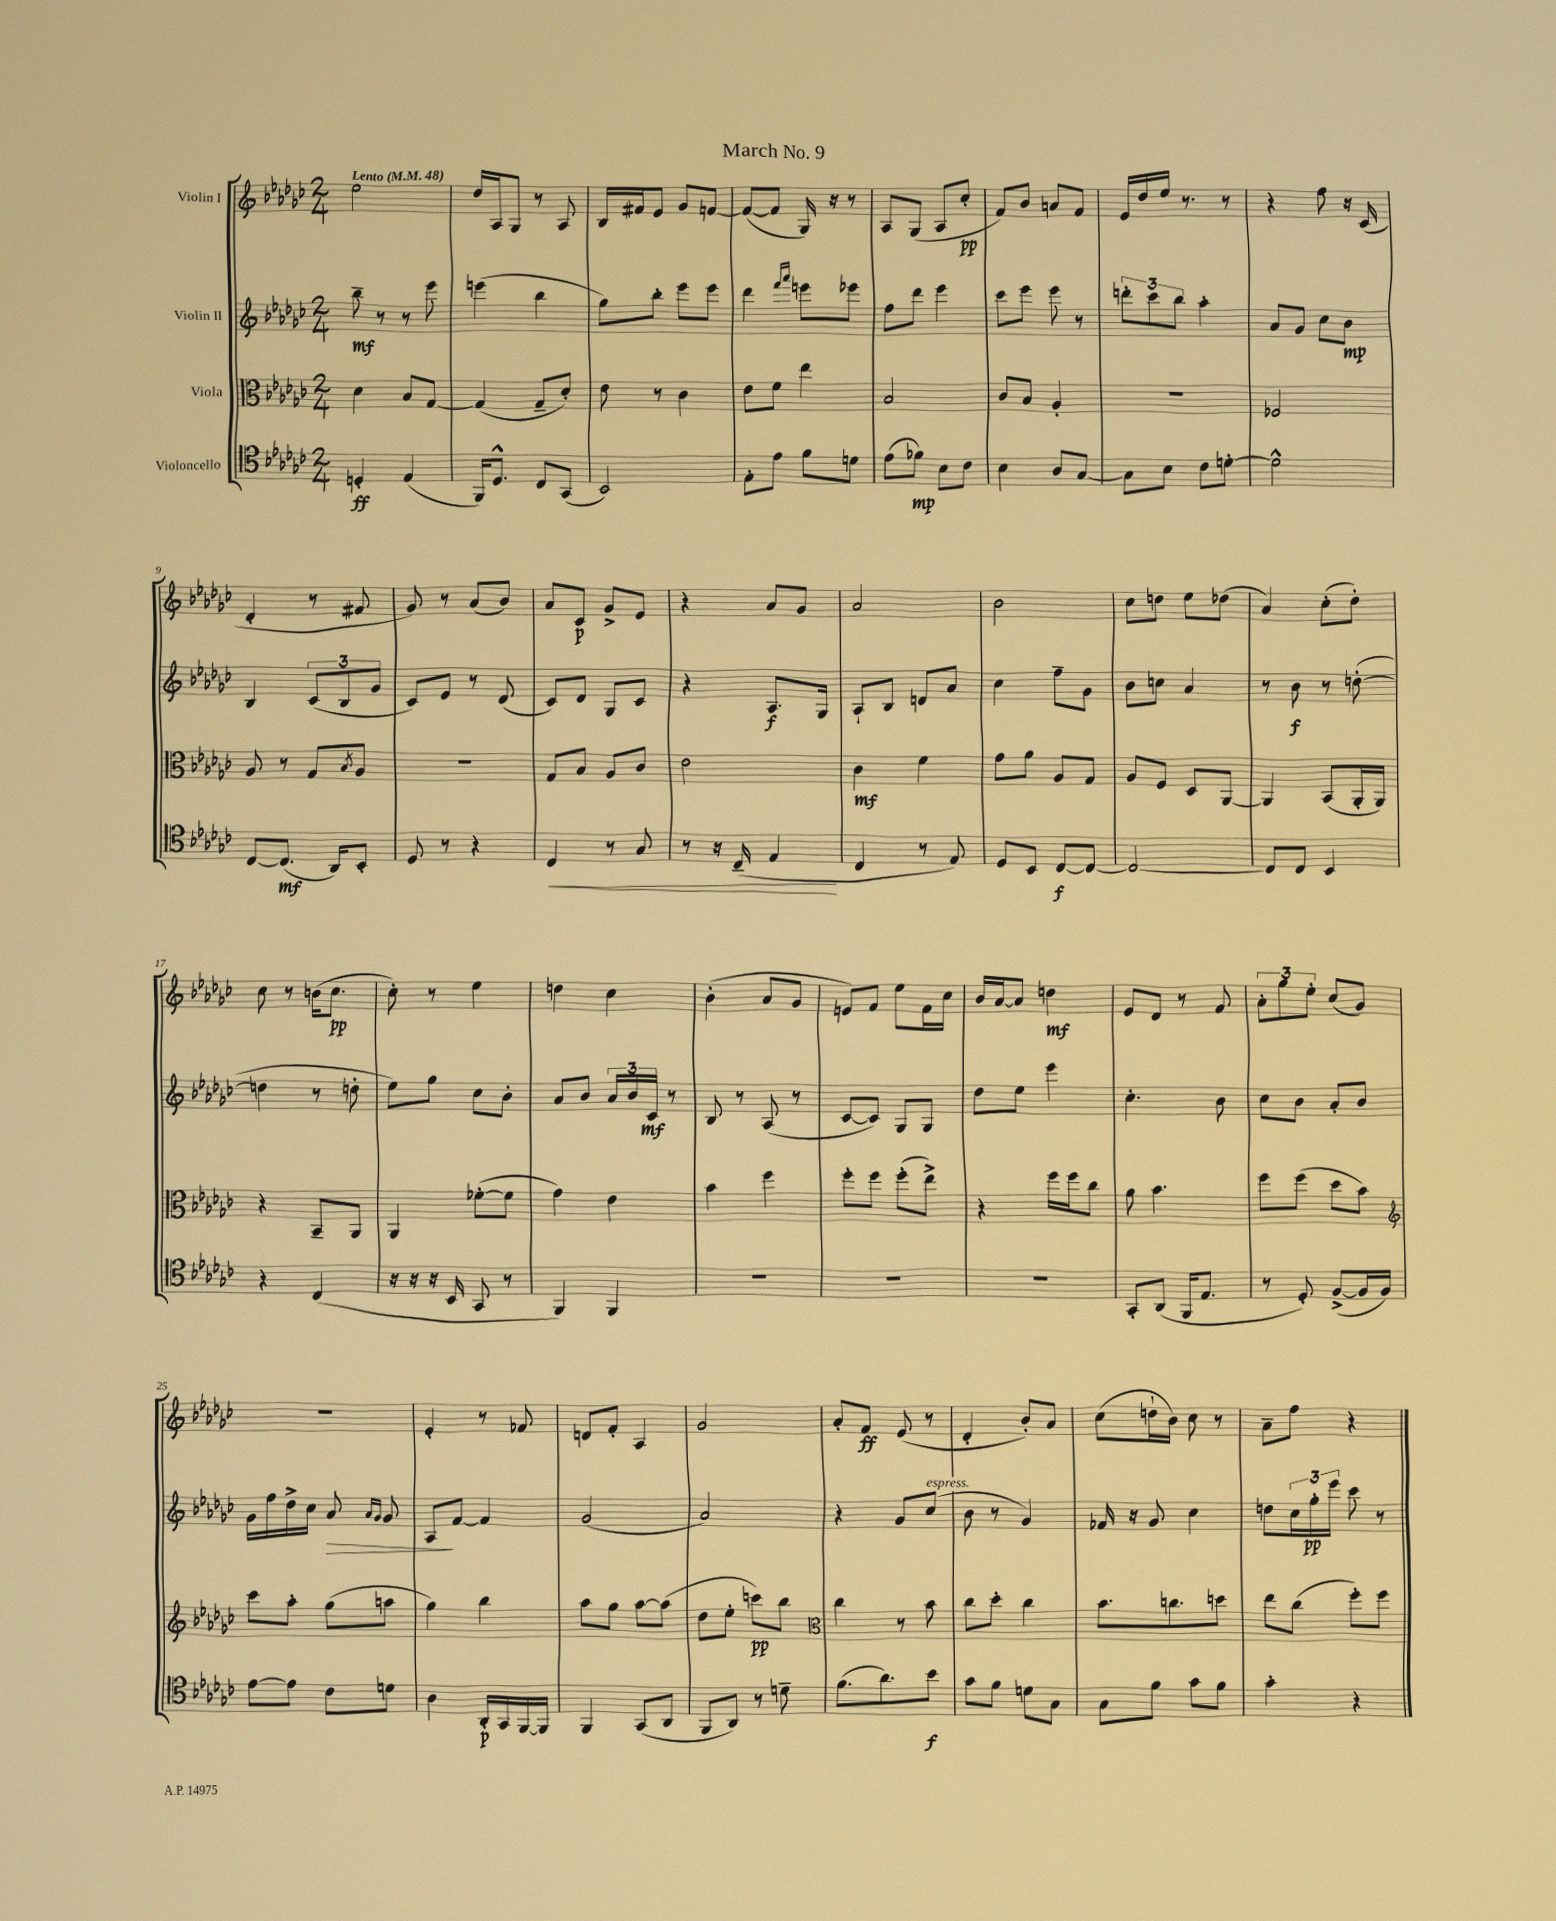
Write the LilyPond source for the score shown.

\header { title = "March No. 9" }
<<
\new StaffGroup <<
\new Staff = "s0" \with { instrumentName = "Violin I" } {
    \clef treble \key ges \major \numericTimeSignature \time 2/4 \tempo "Lento" 4 = 48
    ees''2 |
    des''16 aes16 ges8 r8 aes8 |
    bes16 fis'16 ees'8 ges'8 f'8~ |
    f'8~( f'8 ges16) r16 r8 |
    aes8 ges8( aes8 ces''8-.\pp |
    f'8) bes'8 a'8 f'8 |
    ees'16 des''16 ees''16 r8. r8 |
    r4 f''8 r16 ces'16( |
    des'4-. r8 fis'8 |
    ges'8) r8 aes'8( bes'8) |
    aes'8 ces'8\p ges'8-> ees'8 |
    r4 aes'8 ges'8 |
    aes'2 |
    bes'2 |
    ces''8 d''8 ees''8 des''8( |
    aes'4) ces''8-.( des''8-.) |
    ces''8 r8 b'16( ces''8.\pp |
    ces''8-.) r8 ees''4 |
    d''4 ces''4 |
    bes'4-.( aes'8 ges'8 |
    e'8) f'8 ees''8 f'16 ces''16 |
    bes'16 aes'16~ aes'8 d''4\mf |
    ees'8 des'8 r8 f'8 |
    \tuplet 3/2 { aes'8-. ges''8 ees''8-. } ces''8( ges'8) |
    r2 |
    ees'4-. r8 fes'8 |
    d'8 f'8-. aes4 |
    ges'2 |
    aes'8-. f'8\ff ees'8( r8 |
    des'4-. bes'8-.) aes'8 |
    ces''8( d''16-! bes'16) ces''8 r8 |
    aes'8-- f''8 r4 \bar "|." |
}
\new Staff = "s1" \with { instrumentName = "Violin II" } {
    \clef treble \key ges \major \numericTimeSignature \time 2/4
    bes''8--\mf r8 r8 ees'''8 |
    e'''4( bes''4 |
    ges''8) bes''8-. ees'''8 ees'''8 |
    des'''4 \grace { f'''16 aes'''16 } e'''8 ees'''8 |
    f''8 des'''8 ees'''4 |
    ces'''8 ees'''8 ees'''8 r8 |
    \tuplet 3/2 { d'''8-. ces'''8 bes''8 } aes''4-. |
    aes'8 ges'8 ces''8 bes'8\mp |
    bes4 \tuplet 3/2 { ces'8( bes8 ges'8 } |
    ces'8) ees'8 r8 des'8( |
    ces'8) des'8 ges8 ces'8 |
    r4 aes8.\f ges16 |
    aes8-! bes8 d'8 aes'8 |
    ces''4 f''8-- ges'8 |
    bes'8 c''8 aes'4 |
    r8 bes'8\f r8 d''8~-.( |
    d''4 r8 d''8-. |
    ees''8) ges''8 ces''8 bes'8-. |
    aes'8 bes'8 \tuplet 3/2 { aes'16 bes'16 ces'16\mf } r8 |
    bes8 r8 aes8( r8 |
    ces'8~ ces'8) ges8 ges8 |
    des''8 ees''8 ees'''4 |
    ces''4.-. bes'8 |
    ces''8 bes'8 aes'8-. bes'8 |
    ges'16 f''16 des''16-> ces''16 aes'8\> \grace { aes'16 ges'16 } ges'8 |
    aes8\! f'8~ f'4 |
    ges'2( |
    aes'2) |
    r4 ges'8 ces''8^\markup { \italic "espress." }( |
    bes'8 r8 ges'4) |
    fes'16 r16 ges'8 ces''4 |
    d''8 \tuplet 3/2 { ces''16 ges''16-.\pp ees'''16 } ces'''8 r8 \bar "|." |
}
\new Staff = "s2" \with { instrumentName = "Viola" } {
    \clef alto \key ges \major \numericTimeSignature \time 2/4
    des'4 bes8 ges8~ |
    ges4( ges8-- des'8-.) |
    ees'8 r8 ces'4 |
    ees'8 f'8 ees''4 |
    bes2 |
    ces'8 bes8 aes4-. |
    R2 |
    fes2 |
    aes8 r8 ges8 \acciaccatura { bes8 } aes8 |
    R2 |
    ges8 bes8 aes8 ces'8 |
    ees'2 |
    ces'4\mf f'4 |
    ges'8 aes'8 aes8 ges8 |
    aes8 f8 des8 aes,8~ |
    aes,4 bes,8( aes,16-. aes,16) |
    r4 bes,8-- aes,8 |
    aes,4 fes'8~-.( fes'8 |
    ges'4) ees'4 |
    bes'4 f''4 |
    f''8-. f''8 f''8-.( ees''8->) |
    r4 f''16 f''16 ces''8 |
    aes'8 bes'4. |
    f''8 f''8( des''8 bes'8) |
    \clef treble ces'''8 aes''8-. ges''8( a''8 |
    ges''4) bes''4 |
    aes''8 ges''8 aes''8~ aes''8( |
    des''8 ees''8-. c'''8\pp) bes''8 |
    \clef alto ces''4 r8 bes'8 |
    ces''8 des''8-. ces''4 |
    bes'8. c''8. d''8 |
    ees''8 ces''8( f''8-.) f''8 \bar "|." |
}
\new Staff = "s3" \with { instrumentName = "Violoncello" } {
    \clef tenor \key ges \major \numericTimeSignature \time 2/4
    d4-.\ff ees4( |
    f,16) des8.-^ ces8 ges,8( |
    bes,2) |
    ees8-. ees'8 f'8 d'8 |
    ees'8( fes'8\mp) bes8 ces'8 |
    bes4 aes8 ges8~ |
    ges8 bes8 ces'8 d'8~-. |
    d'2-^ |
    ces8~ ces8.\mf( aes,16) bes,8-. |
    des8 r8 r4 |
    ces4\< r8 ges8 |
    r8 r16 ces16--( ees4\! |
    ces4 r8 ees8) |
    des8 bes,8 ces8~\f ces8~ |
    ces2~ |
    ces8 ces8 bes,4 |
    r4 ces4( |
    r16 r16 r16 bes,16 ges,8 r8 |
    f,4) f,4 |
    R2 |
    R2 |
    R2 |
    ges,8-. aes,8( f,16 ees8. |
    r8 des8-.) f8~->( f16 f16) |
    ees'8~ ees'8 ces'8 d'8 |
    aes4 aes,16-.\p ges,16 f,16~ f,16 |
    f,4 ges,8( aes,8 |
    f,8 aes,8) r8 d'8-- |
    f'8.( aes'8.) bes'8\f |
    ges'8 f'8 d'8 ges8 |
    ges8 f'8 ges'8 f'8 |
    ges'4-. r4 \bar "|." |
}
>>
>>
